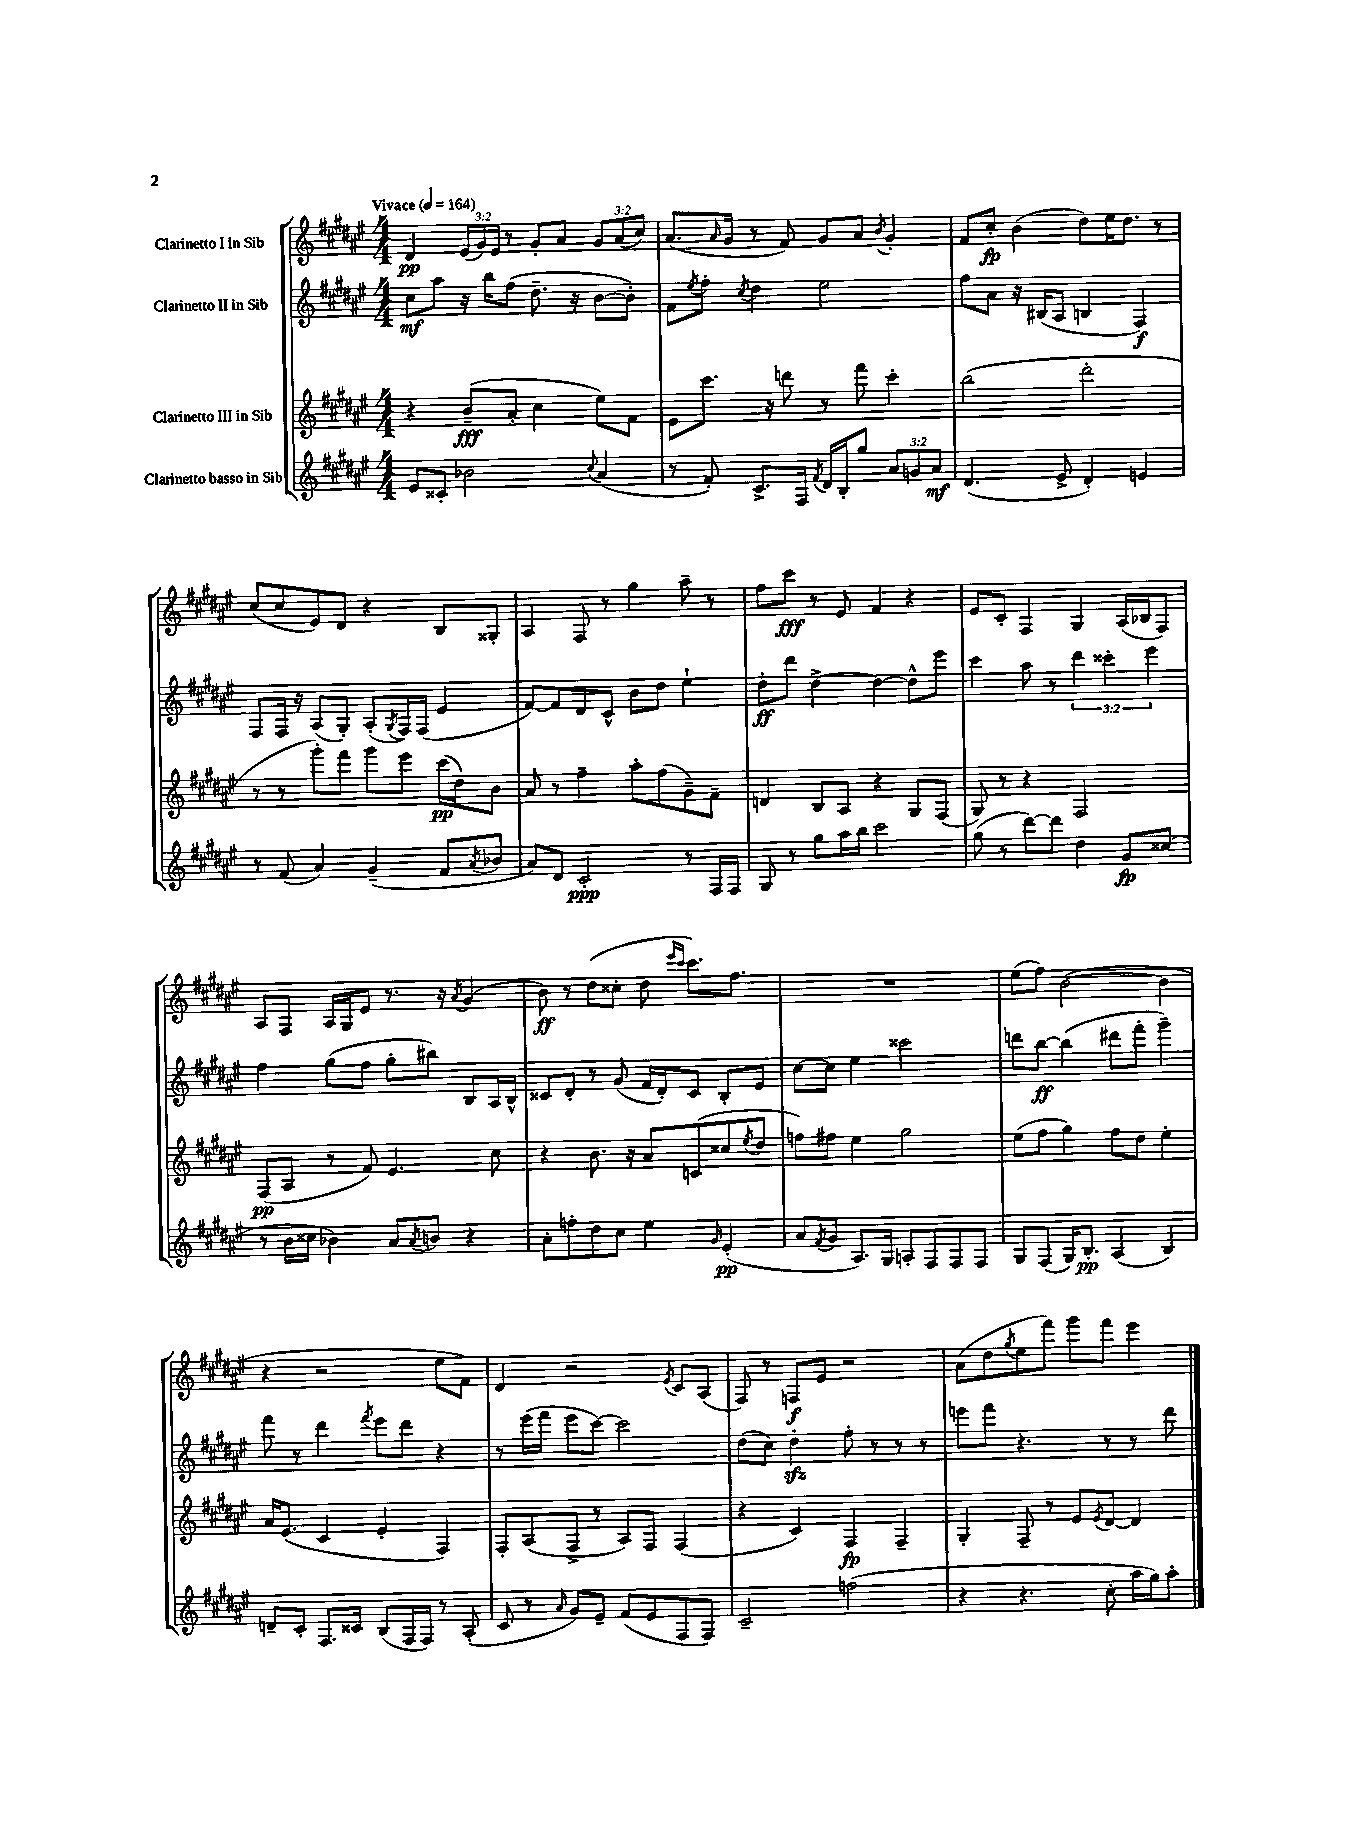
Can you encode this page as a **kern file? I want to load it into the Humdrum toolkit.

**kern	**kern	**kern	**kern
*staff4	*staff3	*staff2	*staff1
*clefG2	*clefG2	*clefG2	*clefG2
*k[f#c#g#d#a#e#]	*k[f#c#g#d#a#e#]	*k[f#c#g#d#a#e#]	*k[f#c#g#d#a#e#]
*M4/4	*M4/4	*M4/4	*M4/4
*MM164	*MM164	*MM164	*MM164
8e#	4r	8cc#	4d#
8c##'	.	8aa#	.
2b-	(8b~	16r	(24e#
.	.	.	24g#)
.	.	16bb	.
.	.	.	24e#
.	8a#'	(8ff#	8r
.	4cc#	8.dd#~	8g#'
.	.	.	8a#
.	.	16r	.
8qqcc#	.	.	.
(4a#	8ee#)	[8b	12g#
.	.	.	(12a#
.	8f#	8b'])	.
.	.	.	12cc#)
=	=	=	=
8r	8e#	8f#	(8.a#
.	.	8qee#	.
8f#')	8.ccc#	8ff#'	.
.	.	.	16qqa#
.	.	.	16g#
.	.	8qcc#	.
8.c#^	.	4dd#	8r
.	16r	.	.
.	8ddd	.	8f#)
16F#	.	.	.
8qf#	.	.	.
16d#	8r	2ee#	8g#
16B'	.	.	.
8gg#	8fff#	.	8a#
.	.	.	8qb
12a#	4ccc#'	.	4g#'
12g	.	.	.
12a#	.	.	.
=	=	=	=
(4.d#	(2bb	8ff#	8f#
.	.	8a#	8cc#'
.	.	16r	(4b
.	.	(16B#	.
8e#^	.	8A#	.
4d#')	2ddd#'	4B	8dd#)
.	.	.	16ee#
.	.	.	8.dd#
4e	.	4F#)	.
.	.	.	8r
=	=	=	=
8r	8r	8F#	(8cc#
(8f#	8r	16F#	8cc#
.	.	16r	.
4a#)	8ggg#')	(8A#	8e#)
.	8fff#	8G#')	8d#
(4g#~	8ggg#	(8A#'	4r
.	.	8qG#	.
.	8eee#	16F#)	.
.	.	(16F#	.
8f#	(16ccc#	4e#	8B
.	16dd#)	.	.
8qa#	.	.	.
8b-	8b	.	8G##'
=	=	=	=
8a#)	8a#	[8f#)	4A#
8d#	8r	8f#]	.
2c#'	4ff#~	8d#	8F#
.	.	8c#^^	8r
.	8aa#'	8b	4gg#
.	(8ff#	8dd#	.
8r	8g#~)	4ee#`	8aa#~
16F#	8f#~	.	8r
16F#	.	.	.
=	=	=	=
8G#	4d	8dd#'	8ff#
8r	.	8ddd#	8ccc#
8gg#	8B	[4dd#^	8r
16aa#	8A#	.	8e#
16bb	.	.	.
2ccc#	4r	4dd#_	4f#
.	8G#	8dd#^^]	4r
.	(8F#	8eee#	.
=	=	=	=
(8gg#	8G#)	4ccc#	8e#
8r	8r	.	8c#'
[8ddd#)	4r	8aa#	4F#
8ddd#]	.	8r	.
4dd#	2F#	6ddd#	4G#
.	.	6ccc##'	.
8g#	.	.	(16A#
.	.	.	16B-
.	.	6eee#	.
(8cc##	.	.	8F#)
=	=	=	=
8r	(8F#	4ff#	8A#
16b	8A#	.	8F#
16cc##	.	.	.
4b-)	8r	(8gg#	16A#
.	.	.	16G#
.	8f#)	8ff#	8e#
8a#	4.e#	8gg#'	8.r
8qa#	.	.	.
8b	.	8bb#)	.
.	.	.	16r
.	.	.	8qa#
4r	.	8B	(4g#
.	8cc#	16A#	.
.	.	16B^^	.
=	=	=	=
8a#'	4r	8c##	8b)
8ff'	.	8d#'	8r
8dd#	8.b	8r	(8dd#
8cc#	.	(8g#	8cc##'
.	16r	.	.
4ee#	8a#	16f#	8dd#
.	.	16d#')	.
.	.	.	16qqeee#
.	.	.	16qqccc#
.	(8c	8c##	8.ccc#)
16qqg#	.	.	.
(4e#'	8cc##	8B'	.
.	.	.	8.ff#
.	8qee#	.	.
.	8dd#	8e#	.
=	=	=	=
8a#	8ff)	[8cc#	1r
8qf#	.	.	.
8g#	8ff#	8cc#]	.
8.A#)	4ee#	4ee#	.
16G#	.	.	.
8A'	2gg#	2ccc##	.
8F#	.	.	.
8F#	.	.	.
8F#	.	.	.
=	=	=	=
8G#	(8ee#	8ddd	(8ee#
(8F#	8ff#	[8bb	8ff#)
16G#)	4gg#)	(4bb]	([2b
8.B'	.	.	.
(4A#	8ff#	8ddd#	.
.	8dd#	8fff#'	.
4B)	4ee#'	4ggg#~)	4b]
=	=	=	=
8d~	16a#	8fff#	4r
.	(8.e#	.	.
8c#'	.	8r	.
8.F#	4c#	4ddd#	2r
16c##	.	.	.
.	.	8qfff#	.
(8B	4e#'	8eee#	.
16F#	.	8ddd#	.
16F#)	.	.	.
8r	4F#)	4r	8ee#
(8A#'	.	.	8f#)
=	=	=	=
8c#	8F#'	8r	4d#
8r	(8A#	(16eee#	.
.	.	16fff#	.
16qqa#	.	.	.
8g#)	8F#^	8eee#	2r
8e#~	8r	[8ccc#)	.
(8f#	8A#)	2ccc#]	.
8e#	8F#	.	.
.	.	.	8qe#
8F#	(4F#	.	8c#
8F#)	.	.	(8A#
=	=	=	=
2c#~	4r	(8dd#	8F#)
.	.	8cc#)	8r
.	4c#)	4dd#'	8F
.	.	.	8e#
(2ff	4F#	8ff#'	2r
.	.	8r	.
.	4F#~	8r	.
.	.	8r	.
=	=	=	=
4r	4G#'	8eee	(8a#
.	.	8fff#	8dd#
.	.	.	8qgg#
4.r	8F#~	4.r	8ee#
.	8r	.	8fff#)
.	8e#	.	8ggg#
.	8qe#	.	.
8cc#'	[8d#	8r	8fff#
16aa#	4d#]	8r	4eee#
16gg#)	.	.	.
8aa#'	.	8ddd#	.
==	==	==	==
*-	*-	*-	*-
